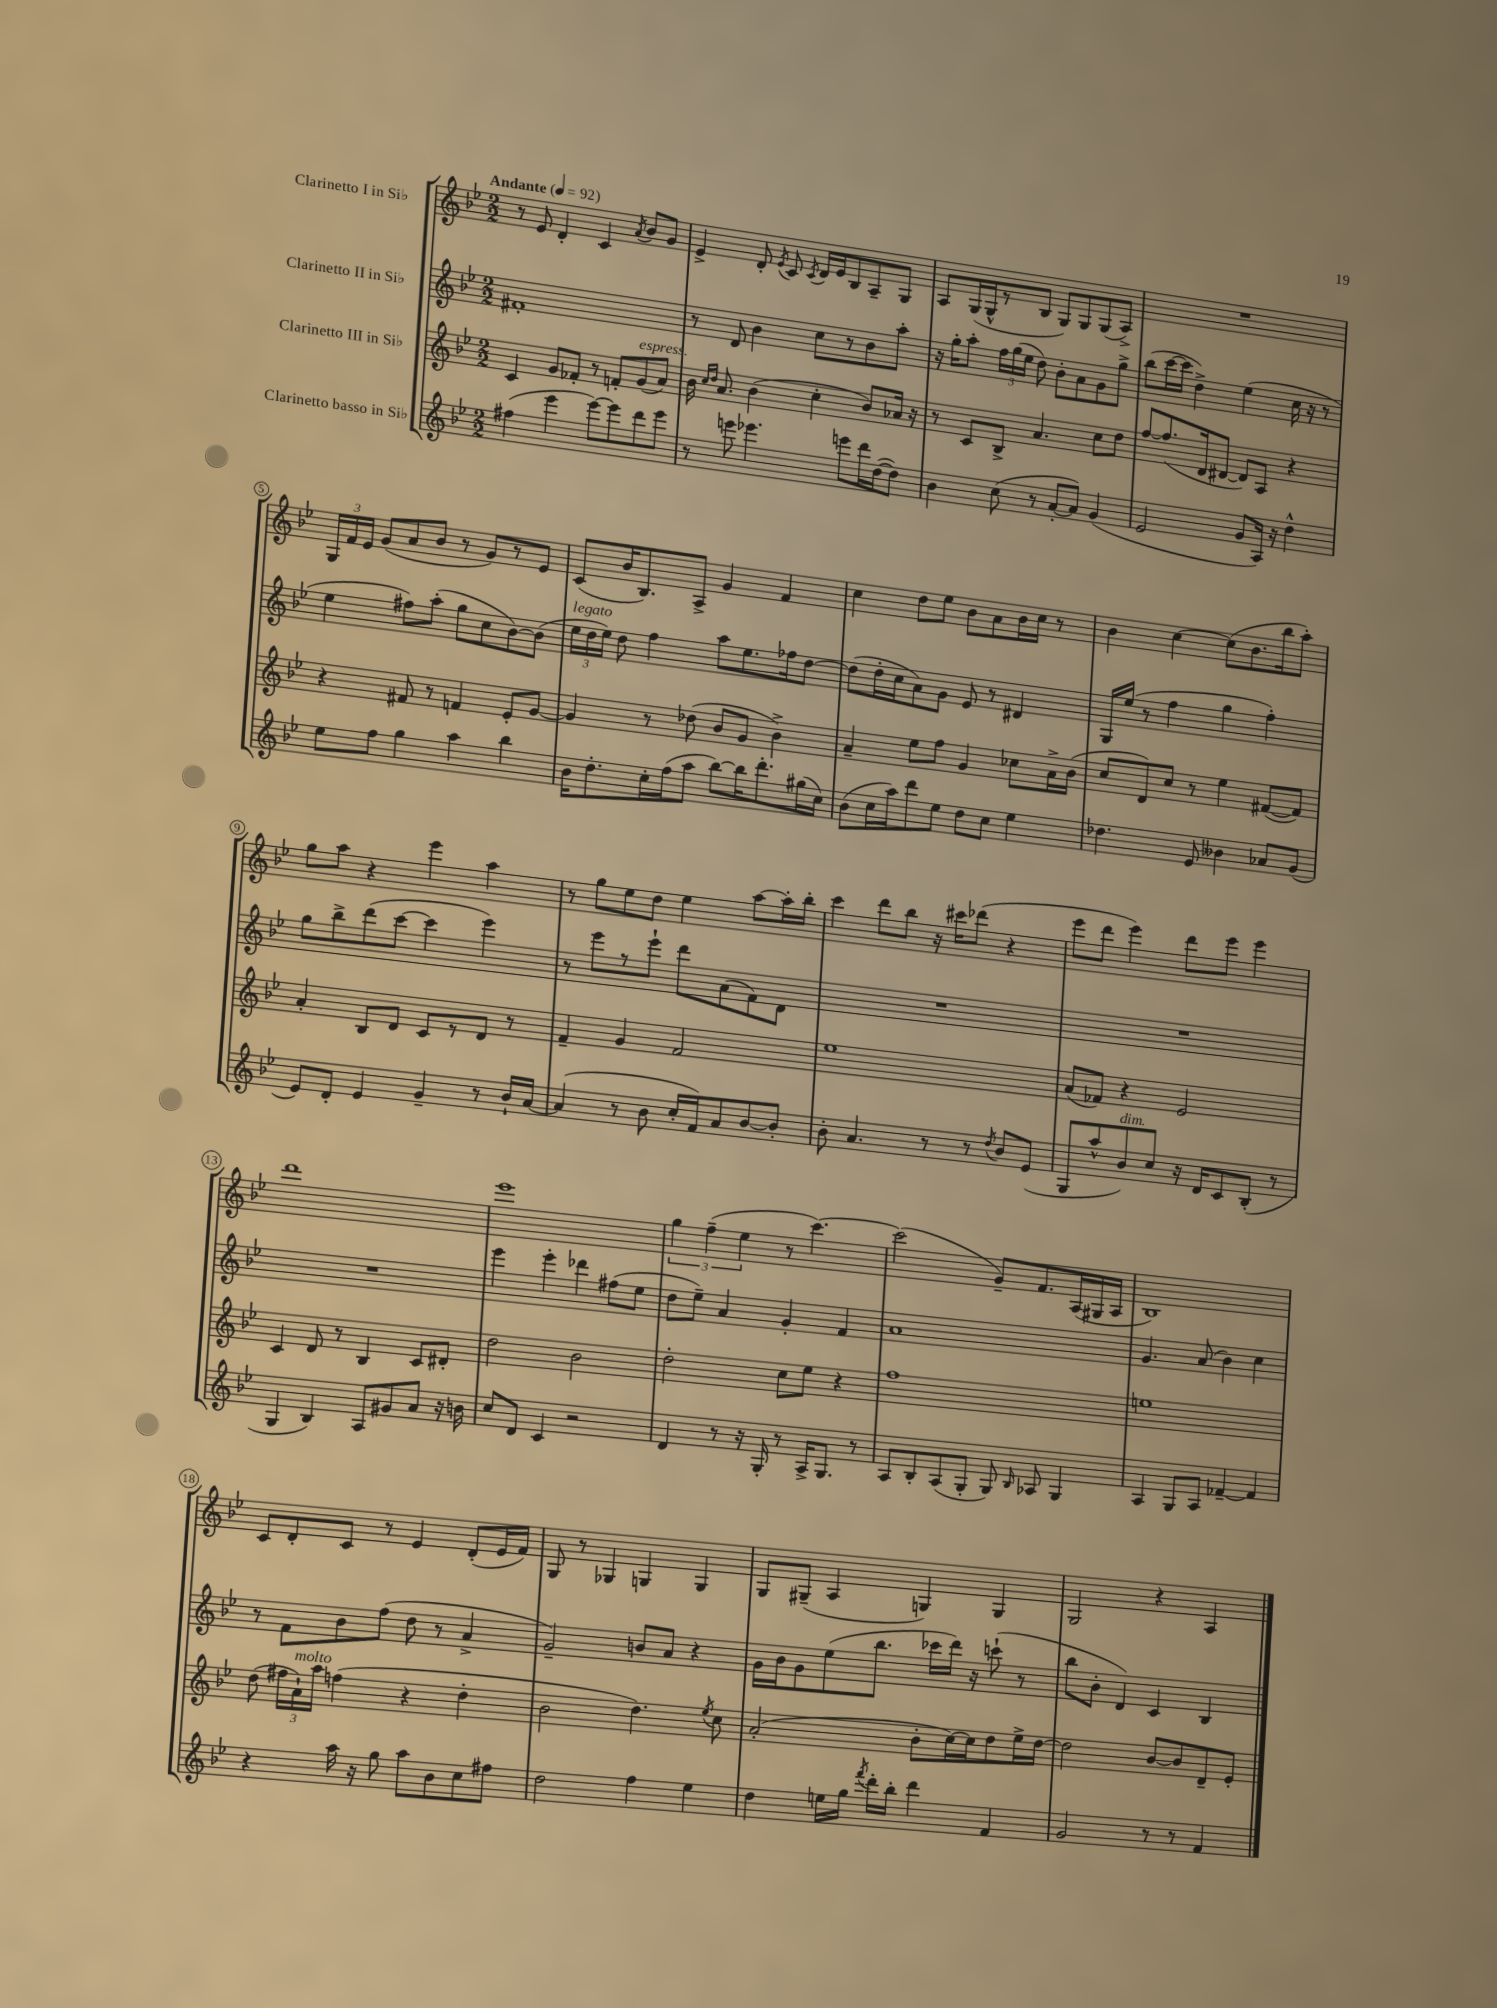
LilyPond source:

<<
\new StaffGroup <<
\new Staff = "s0" \with { instrumentName = "Clarinetto I in Sib" } {
    \clef treble \key bes \major \numericTimeSignature \time 2/2 \tempo "Andante" 4 = 92
    \autoBeamOff r8 ees'8 d'4-. c'4 \acciaccatura { a'8 } bes'8[ g'8] |
    ees'4-> d'8-. \acciaccatura { ees'8 } c'8 \acciaccatura { c'8 } d'16[ ees'16 bes8 a8-- g8] |
    a8[ g16( g16-^ r8 bes8] g8[) g8 g8( a8]->) |
    R1 |
    \tuplet 3/2 { g16[ f'16 ees'16] } g'8[( a'8 bes'8] r8 g'8[) r8 ees'8] |
    c'8[( bes'16 bes8.) a8]-> g'4 f'4 |
    c''4 d''8[ ees''8] bes'8[ a'8 bes'16 c''16] r8 |
    bes'4 c''4~ c''8[( bes'8. bes''16 a''8]-.) |
    g''8[ a''8] r4 ees'''4 a''4 |
    r8 g''8[ ees''8 d''8] ees''4 a''8[~ a''16-. bes''16]-. |
    c'''4 d'''8[ bes''8] r16 cis'''16[ des'''8]( r4 |
    ees'''8[ d'''8] ees'''4) d'''8[ ees'''8] ees'''4 |
    d'''1 |
    ees'''1 |
    \tuplet 3/2 { g''4 f''4--( ees''4 } r8 c'''4.~) |
    c'''2( g'8[--) f'8. a16( gis16 a16] |
    bes1) |
    c'8[ d'8-. c'8] r8 ees'4 d'8[-.( ees'16 f'16]) |
    g8 r8 ges4 g4 g4 |
    g8[ gis8]--( a4 g4) g4 |
    g2 r4 a4 \bar "|." |
}
\new Staff = "s1" \with { instrumentName = "Clarinetto II in Sib" } {
    \clef treble \key bes \major \numericTimeSignature \time 2/2
    \autoBeamOff fis'1-. |
    r8 d'8 bes'4 c''8[ r8 bes'8 a''8]-. |
    r16 g''16[-. a''8]-. \tuplet 3/2 { f''16[ g''16( ees''16] } d''8) bes'8[-. a'8 g'8 g''8]-> |
    bes''8[( c'''16~ c'''16] d''4->) ees''4( c''16 r16 r8 |
    ees''4 fis''8[) a''8]-.( g''8[ c''8 bes'8~) bes'8]( |
    \tuplet 3/2 { ees''16[^\markup { \italic "legato" } d''16 ees''16]) } d''8 f''4 a''8[ ees''8. fes''16 d''8]~ |
    d''8[( d''16-. c''16 a'8) g'8] ees'8 r8 dis'4 |
    g16[ ees''16]( r8 f''4 g''4 f''4-.) |
    g''8[ bes''8-> d'''8( c'''8]~ c'''4 ees'''4) |
    r8 ees'''8[ r8 ees'''8]-! d'''8[ a'8( f'8) d'8] |
    R1 |
    R1 |
    R1 |
    ees'''4 ees'''4-. des'''4 fis''8[( ees''8] |
    d''8[ ees''8]--) a'4 g'4-. f'4 |
    a'1 |
    g'4. a'8( bes'4) c''4 |
    r8 f'8[ bes'8 f''8]( d''8 r8 a'4-> |
    g'2--) b'8[ a'8] r4 |
    g'16[ bes'16 g'8 ees''8( bes''8.] ces'''16[ d'''16]) r16 c'''8-!( r8 |
    bes''8[ bes'8]-. d'4) c'4 bes4 \bar "|." |
}
\new Staff = "s2" \with { instrumentName = "Clarinetto III in Sib" } {
    \clef treble \key bes \major \numericTimeSignature \time 2/2
    \autoBeamOff c'4 g'8[ fes'8]-. r8 f'8[-. g'8^\markup { \italic "espress." }( a'8]) |
    bes'16 \grace { c''16[ d''16] } a'8. bes'4( c''4-. bes'8[) aes'16] r16 |
    r8 c'8[ bes8]-> a'4. c''8[ d''8] |
    f''8[~ f''8.( d'16 dis'8]~ dis'8[) a8] r4 |
    r4 fis'8 r8 f'4 ees'8[-. g'8]~ |
    g'4 r8 des''8( bes'8[ g'8] bes'4->) |
    a'4-- ees''8[ f''8] g'4 ces''8[ a'16-> bes'16]( |
    c''8[ d'8) c''8] r8 ees''4 fis'8[~( fis'8]) |
    a'4-. bes8[ d'8] c'8[ r8 d'8] r8 |
    f'4-- g'4 f'2 |
    ees''1 |
    a'8[( fes'8]) r4 ees'2 |
    c'4 d'8 r8 bes4 c'8[ dis'8]-. |
    d''2 bes'2 |
    d''2-. c''8[ ees''8] r4 |
    f''1 |
    e''1 |
    d''8( \tuplet 3/2 { fis''16[ a'16-!^\markup { \italic "molto" }) a''16] } f''4( r4 d''4-. |
    bes'2 d''4.) \acciaccatura { ees''8 } c''8 |
    a'2-.( bes'8[-. c''16~) c''16 d''8 ees''16-> d''16]~ |
    d''2 bes'8[~ bes'8 d'8-- ees'8]-. \bar "|." |
}
\new Staff = "s3" \with { instrumentName = "Clarinetto basso in Sib" } {
    \clef treble \key bes \major \numericTimeSignature \time 2/2
    \autoBeamOff fis''4( ees'''4 ees'''8[~) ees'''8 d'''8 ees'''8] |
    r8 e'''8 ees'''4. e'''8[ d'''16 d''16~( d''8]) |
    bes'4 c''8( r8 a'8[~-. a'8]) g'4( |
    ees'2 g'8[ a16]) r16 d''4-^ |
    ees''8[ f''8] g''4 a''4 bes''4 |
    bes'16[ d''8.-. c''16-. f''16( a''8] bes''8[~) bes''16 d'''8.-. gis''16( c''16]) |
    bes'8[( c''16 a''16) d'''8 ees''8] d''8[ c''8] ees''4 |
    des''4. ees'8 beses'4 aes'8[ g'8]( |
    ees'8[) d'8]-. ees'4 g'4-- r8 bes'16[-! a'16]~ |
    a'4( r8 bes'8 c''16[-. f'16) a'8 bes'8~ bes'8]-. |
    bes'8-. a'4. r8 r8 \acciaccatura { d''8 } bes'8[ ees'8]( |
    g8[ a''8-^ bes'8^\markup { \italic "dim." }) c''8] r16 d'16[ c'8 bes8]-.( r8 |
    g4 bes4) a8[ gis'8 a'8] r16 b'16 |
    c''8[ d'8] c'4 r2 |
    d'4 r8 r16 g16-. r8 a16[-> g8.] r8 |
    a8[ bes8-. a8( g8]-. g8) \grace { bes16 } aes8 g4 |
    a4 g8[ a8] fes'4~-- fes'4 |
    r4 a''16 r16 g''8 a''8[ bes'8 c''8 fis''8] |
    d''2 f''4 ees''4 |
    d''4 e''16[ g''16] \acciaccatura { f'''8 } d'''16[-. bes''16]-. d'''4 f'4 |
    g'2 r8 r8 f'4 \bar "|." |
}
>>
>>
\layout { \context { \Score \override BarNumber.stencil = #(make-stencil-circler 0.1 0.3 ly:text-interface::print) } }
